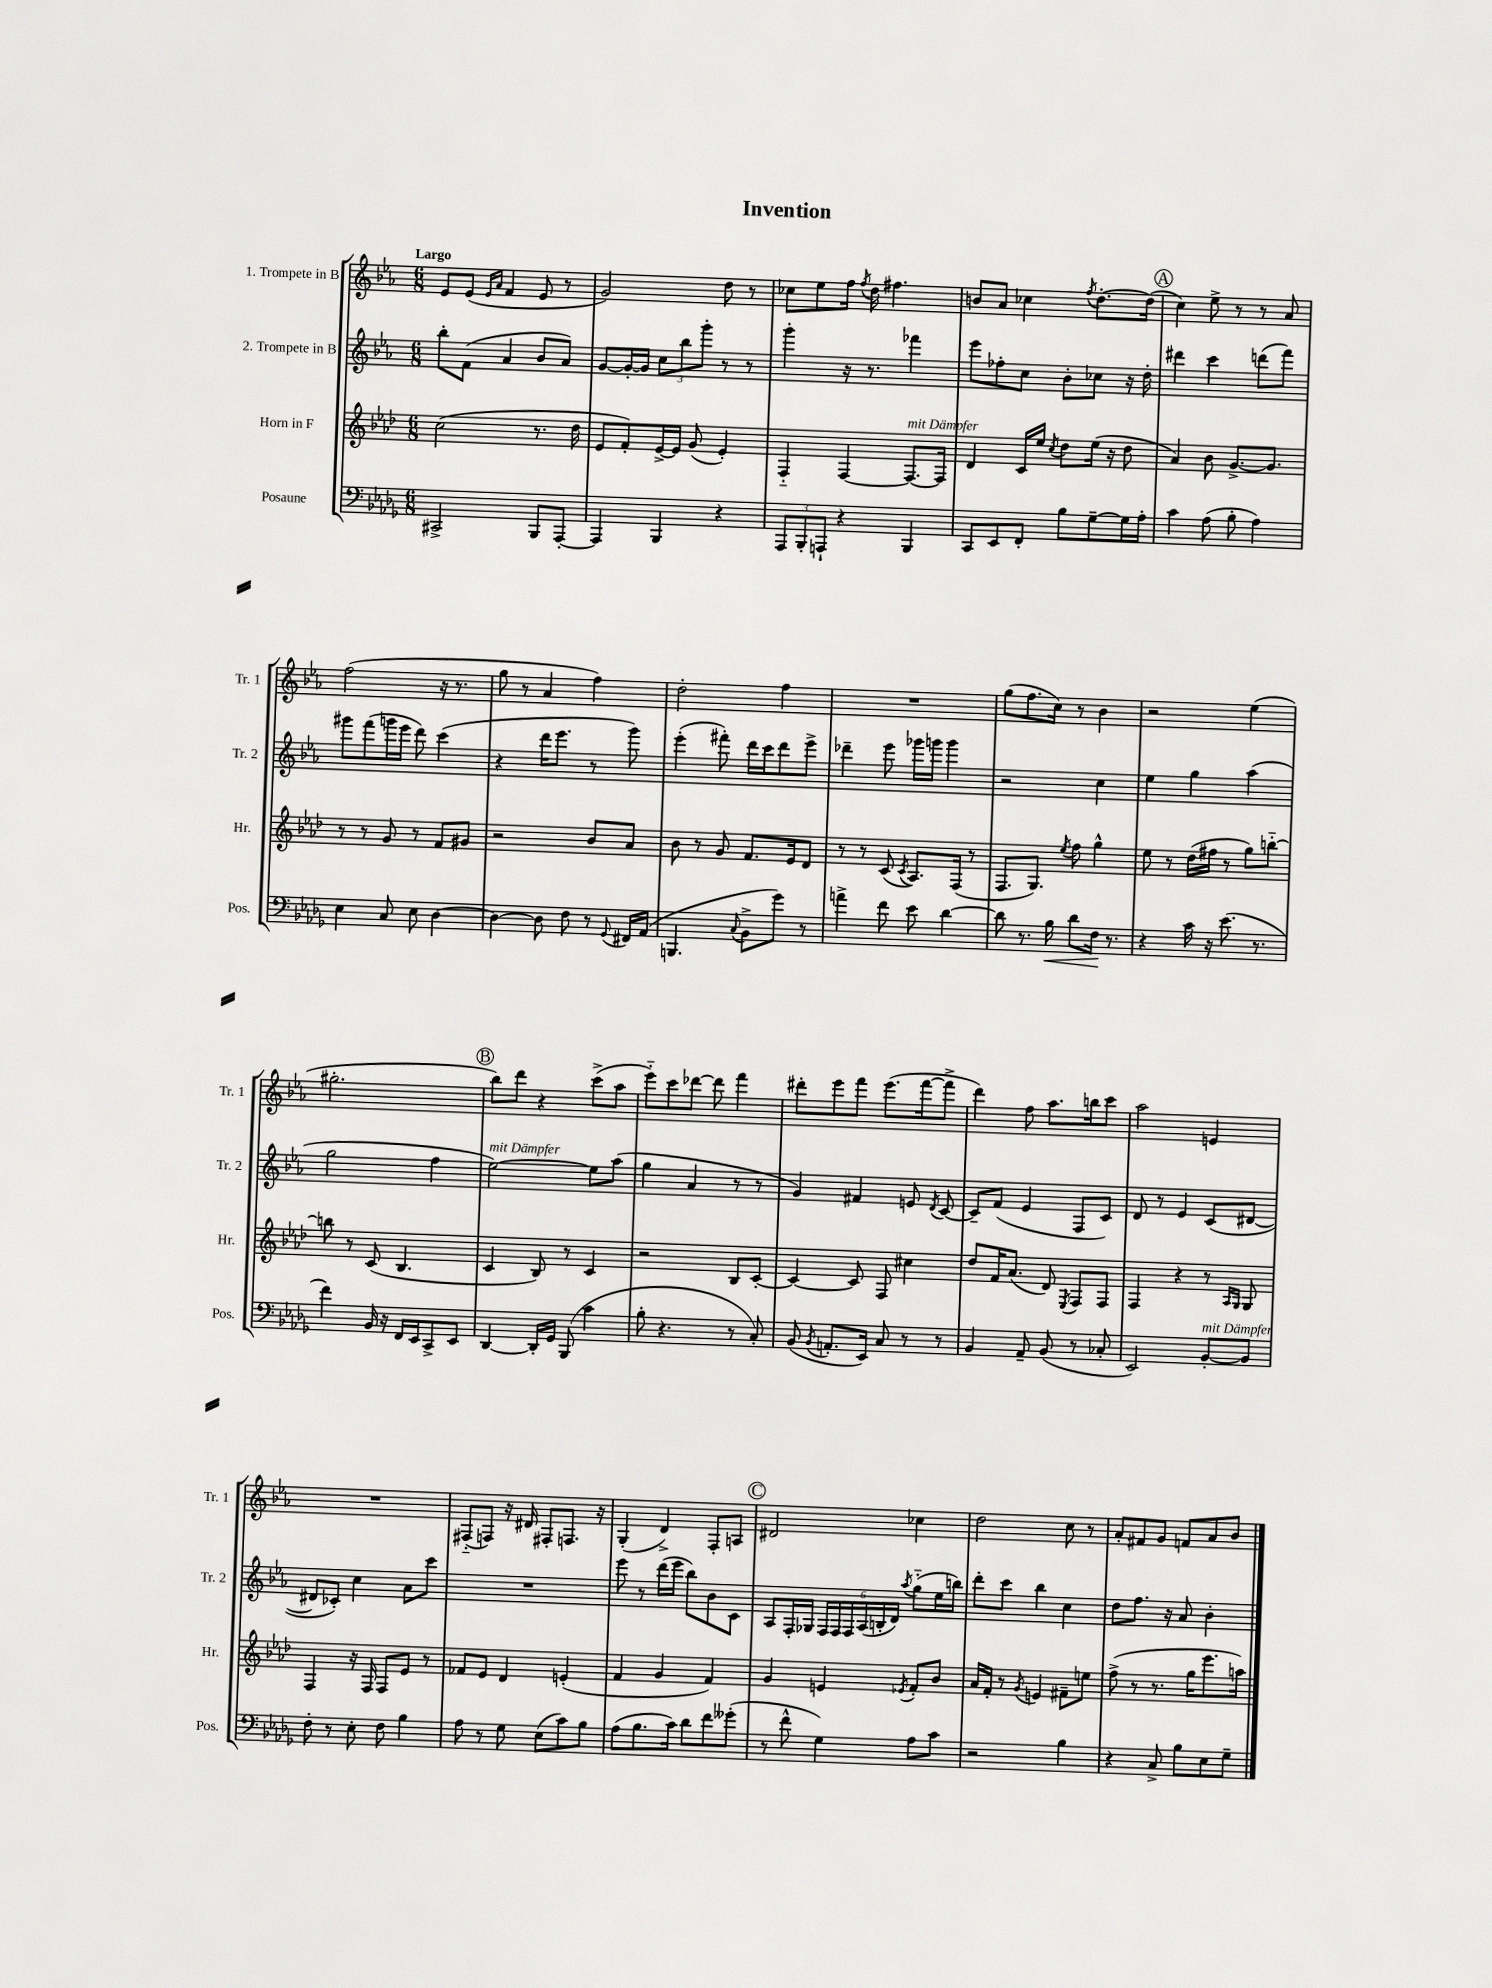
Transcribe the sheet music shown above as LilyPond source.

\header { title = "Invention" }
<<
\new StaffGroup <<
\new Staff = "s0" \with { instrumentName = "1. Trompete in B" shortInstrumentName = "Tr. 1" } {
    \clef treble \key ees \major \numericTimeSignature \time 6/8 \tempo "Largo"
    \autoBeamOff ees'8[ ees'8]( \grace { ees'16[ aes'16] } f'4 ees'8 r8 |
    g'2) d''8 r8 |
    ces''8[ ees''8 f''16] \acciaccatura { f''8 } d''16 fis''4. |
    b'8[ aes'8] ces''4 \acciaccatura { f''8 } d''8.[~-. d''16]( |
    \mark \markup { \circle "A" } c''4) ees''8-> r8 r8 aes'8 |
    f''2( r16 r8. |
    g''8 r8 aes'4 f''4) |
    d''2-. f''4 |
    R2. |
    g''8[( f''8. c''16]) r8 bes'4 |
    r2 ees''4( |
    gis''2.-. |
    \mark \markup { \circle "B" } bes''8[) d'''8] r4 c'''8[->( aes''8] |
    ees'''8[-_) c'''8 des'''8]~ des'''8 f'''4 |
    dis'''8[-. ees'''8 f'''8] ees'''8.[( f'''16~ f'''8]-> |
    d'''4) f''8 aes''8.[ b''16 c'''8] |
    aes''2 e'4 |
    R2. |
    fis8[-_( f8]) r16 dis'16 fis8[-. f8.] r16 |
    g4-.( d'4->) f8[-. a8] |
    \mark \markup { \circle "C" } dis'2 ces''4 |
    d''2 c''8 r8 |
    aes'8[-. fis'8 g'8] f'8[ aes'8 bes'8] \bar "|." |
}
\new Staff = "s1" \with { instrumentName = "2. Trompete in B" shortInstrumentName = "Tr. 2" } {
    \clef treble \key ees \major \numericTimeSignature \time 6/8
    \autoBeamOff bes''8[-. f'8]( aes'4 bes'8[ aes'8]) |
    g'8[~ g'16~-. g'16] \tuplet 3/2 { c''8[ bes''8 g'''8]-. } r8 r8 |
    g'''4-. r16 r8. fes'''4 |
    ees'''8[ fes''8-. c''8] bes'8[-. ces''8] r16 d''16-. |
    \mark \markup { \circle "A" } dis'''4 c'''4 d'''8[( f'''8]) |
    gis'''8[ f'''8( g'''16 ees'''16] d'''8) c'''4( |
    r4 d'''16[ ees'''8.] r8 g'''8) |
    ees'''4-.( fis'''8-.) d'''16[ c'''16 d'''8 ees'''8]-> |
    des'''4-- ees'''8 ges'''16[ g'''16] g'''4 |
    r2 c''4 |
    ees''4 g''4 aes''4( |
    g''2 f''4 |
    \mark \markup { \circle "B" } ees''2~^\markup { \italic "mit Dämpfer" }) ees''8[ aes''8]( |
    g''4 aes'4 r8 r8 |
    g'4) fis'4 e'8 \acciaccatura { d'8 } c'8~ |
    c'8[-- f'8]( ees'4 f8[ c'8]) |
    d'8 r8 ees'4 c'8[( dis'8]~ |
    dis'8[ ces'8]-.) c''4 aes'8[ c'''8] |
    R2. |
    ees'''8 r8 d'''16[( ees'''16] bes''8[) bes'8 c'8] |
    \mark \markup { \circle "C" } aes8[ f16-. ges16] \tuplet 6/4 { f16[ f16 f16 aes16( b16-. d'16]) } \acciaccatura { aes''8 } g''8[-_( ees''16 b''16]) |
    d'''8[-. c'''8] bes''4 c''4 |
    d''8[ f''8.] r16 aes'8 bes'4-. \bar "|." |
}
\new Staff = "s2" \with { instrumentName = "Horn in F" shortInstrumentName = "Hr." } {
    \clef treble \key aes \major \numericTimeSignature \time 6/8
    \autoBeamOff c''2( r8. des''16 |
    ees'8[ f'8-.) ees'16~-> ees'16] g'8( ees'4-.) |
    f4-_ f4~ f8.[~^\markup { \italic "mit Dämpfer" } f16] |
    des'4 c'16[ ees''16] \acciaccatura { c''8 } des''8[ ees''16]( r16 des''8 |
    \mark \markup { \circle "A" } aes'4) bes'8 g'8.[~-> g'8.] |
    r8 r8 g'8 r8 f'8[ gis'8] |
    r2 bes'8[ aes'8] |
    bes'8 r8 g'8 f'8.[ ees'16 des'8] |
    r8 r8 c'8( \acciaccatura { c'8 } aes8.[) f16]( r8 |
    f8.[ g8.]) \acciaccatura { ees''8 } f''8 g''4-^ |
    ees''8 r8 des''16[( fis''16] r8 g''8[) b''8]~-_ |
    b''8 r8 c'8( bes4. |
    \mark \markup { \circle "B" } c'4 bes8) r8 c'4 |
    r2 bes8[ c'8]~-. |
    c'4~ c'8 f8 cis''4 |
    des''8[ f'16 aes'8.]( des'8) \acciaccatura { ees8 } f8[ f8] |
    f4 r4 r8 \grace { aes16[ g16] } g8 |
    f4 r16 f16 f8[ ees'8] r8 |
    fes'8[ ees'8] des'4 e'4-.( |
    f'4 g'4 f'4) |
    \mark \markup { \circle "C" } g'4 e'4 \acciaccatura { ees'8 } f'8[-. bes'8] |
    aes'16[ f'16]-. r8 \acciaccatura { g'8 } e'4 fis'8[-- e''8] |
    f''8->( r8 r8. g''16[ ees'''8. a''16]) \bar "|." |
}
\new Staff = "s3" \with { instrumentName = "Posaune" shortInstrumentName = "Pos." } {
    \clef bass \key des \major \numericTimeSignature \time 6/8
    \autoBeamOff cis,2-> bes,,8[ aes,,8]~-. |
    aes,,4 bes,,4 r4 |
    \tuplet 3/2 { aes,,8[ bes,,8-. a,,8]-! } r4 bes,,4 |
    c,8[ ees,8 f,8]-. bes8[ ges8~-- ges16 aes16]-. |
    \mark \markup { \circle "A" } c'4 aes8( bes8-. aes4) |
    ees4 c8 ees8 des4~ |
    des4~ des8 f8 r8 \appoggiatura { ges,8 } fis,16[ aes,16]( |
    b,,4. \appoggiatura { c8 } bes,8[-> ges'8]) r8 |
    a'4-> f'8 ees'8 des'4~ |
    des'8 r8. bes16\< des'8[ f16]\! r8. |
    r4 c'16 r16 ees'8.( r8. |
    f'4) bes,16 r16 f,16[ ees,16 c,8-> ees,8] |
    \mark \markup { \circle "B" } des,4~ des,16[-. ges,16] bes,,8( c'4 |
    bes8-. r4. r8 c8-.) |
    bes,8( \acciaccatura { bes,8 } a,8.[-. ees,16]) c8 r8 r8 |
    bes,4 aes,8-- bes,8( r8 ces8-. |
    ees,2) bes,8[~-.^\markup { \italic "mit Dämpfer" } bes,8] |
    f8-. r8 ees8-. f8 bes4 |
    aes8 r8 ges8 ees8[( c'8) bes8] |
    aes8[( bes8. c'16]) des'8[ f'8 geses'8]-.( |
    \mark \markup { \circle "C" } r8 f'8-^ ges4) aes8[ c'8] |
    r2 bes4 |
    r4 c8-> bes8[ ees8 ges8]-- \bar "|." |
}
>>
>>
\layout { \context { \Score \remove "Bar_number_engraver" } }
